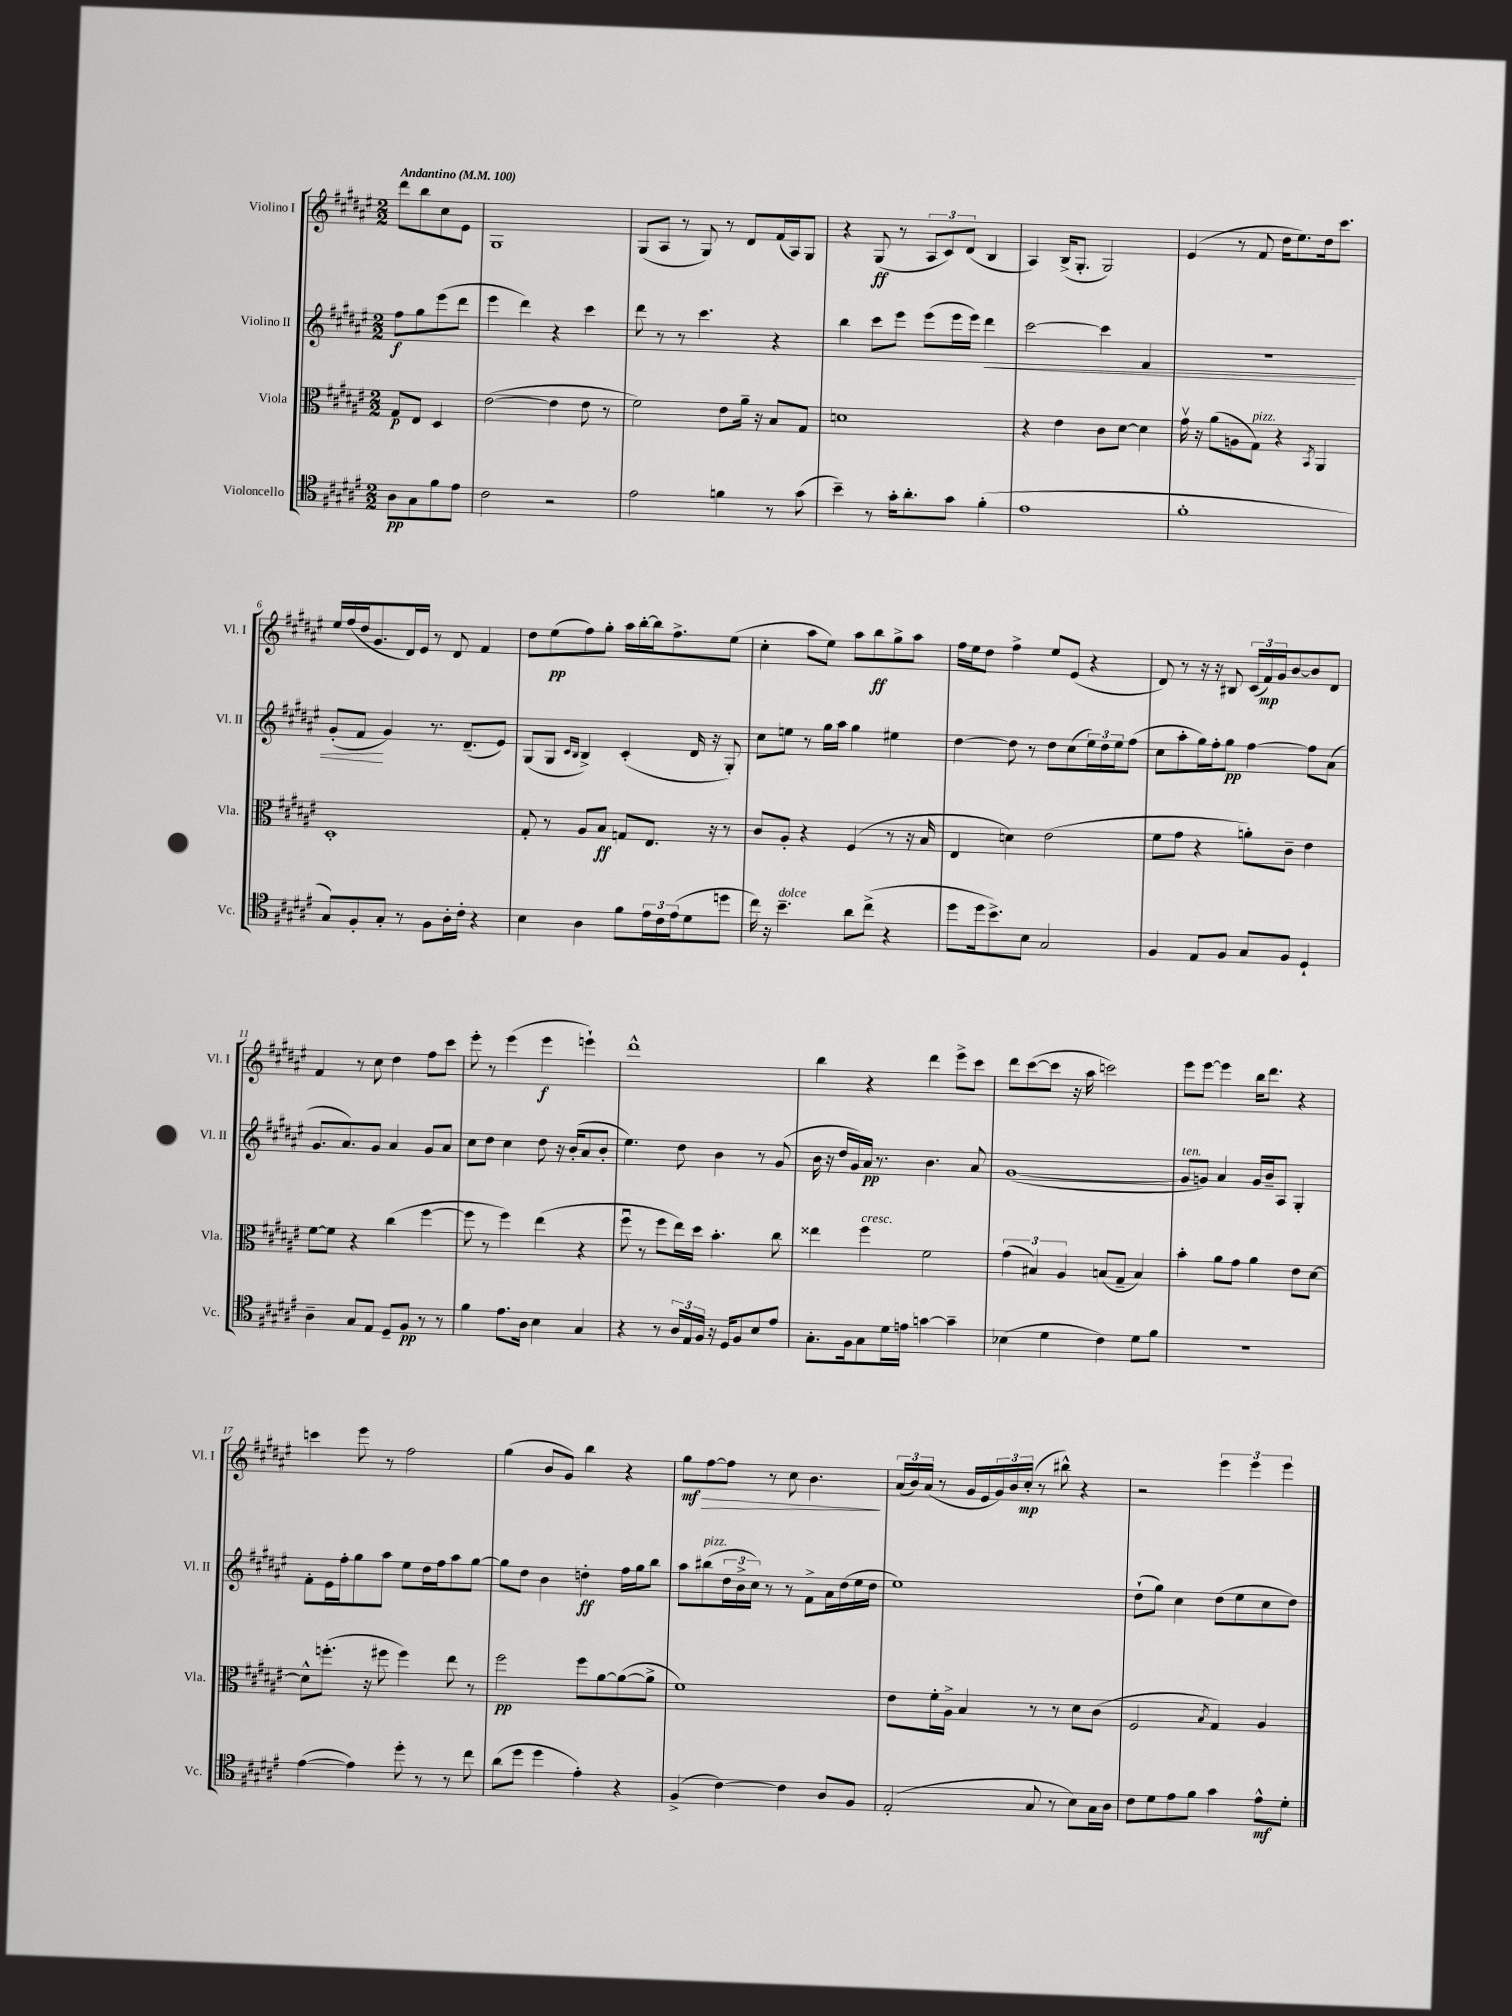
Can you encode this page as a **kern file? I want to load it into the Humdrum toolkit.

**kern	**kern	**kern	**kern
*staff4	*staff3	*staff2	*staff1
*clefC4	*clefC3	*clefG2	*clefG2
*k[f#c#g#d#a#e#]	*k[f#c#g#d#a#e#]	*k[f#c#g#d#a#e#]	*k[f#c#g#d#a#e#]
*M2/2	*M2/2	*M2/2	*M2/2
*MM100	*MM100	*MM100	*MM100
8A#\L	8G#/L	8ff#\L	8ddd#\L
8G#\	8E#/J	8gg#\	8bb\
8f#\	4D#/	(8eee#\	8cc#\
8e#\J	.	8ddd#\J	8e#\J
=	=	=	=
2c#\	([2e#\	4eee#\	1G#
.	.	4ddd#\)	.
2r	4e#\]	4r	.
.	8e#\	4ccc#\	.
.	8r	.	.
=	=	=	=
2e#\	2f#\)	8ddd#\	(8G#/L
.	.	8r	8A#/J
.	.	8r	8r
.	.	4.ccc#\	8G#/)
4f\	8e#\L	.	8r
.	16a#~\Jk	.	8d#/L
.	16r	.	.
8r	8B/L	4r	(16f#/L
.	.	.	16A#/J)
(8g#\	8G#/J	.	8G#/J
=	=	=	=
4b~\)	1d	4bb\	4r
8r	.	8ccc#\L	(8G#/
16g#'\LK	.	8eee#\J	8r
8.a#'\	.	.	.
.	.	(8eee#\L	12A#/L
.	.	.	12c#/)
8g#\J	.	16eee#\L	.
.	.	.	(12d#/J
.	.	16eee#\JJ)	.
(4f#'\	.	4ddd#\	4B/
=	=	=	=
1e#	4r	[2ccc#\	4A#/)
.	4e#\	.	(16B^/LK
.	.	.	8.G#'/J
.	8c#\L	4ccc#\]	2G#/)
.	[8d#\J	.	.
.	4d#\]	4f#/	.
=	=	=	=
1f#'	16g#v\	1r	(4e#/
.	16r	.	.
.	(8a#\L	.	.
.	8A\	.	8r
.	8G#\J)	.	8f#/
.	4r	.	16dd#\LK
.	.	.	8.ee#\)
.	8qBB/	.	.
.	4AA#/	.	16dd#\k
.	.	.	8.ccc#\J
=	=	=	=
8G#/L)	1D#'	(8g#'/L	16ee#/LL
.	.	.	(16ff#/
8F#'/	.	8f#/J	16dd#/J
.	.	.	8.g#/
8G#'/J	.	4g#/)	.
8r	.	.	16d#/L)
.	.	.	16e#/JJ
8F#\L	.	8.r	8r
16A#'\L	.	.	8d#/
16c#'\JJ	.	(8.d#~/L	.
4r	.	.	4f#/
.	.	8e#/J)	.
=	=	=	=
4B\	8G#'/	(8G#/L	8dd#\L
.	8r	8G#/J	(8ee#\
.	.	16qqc#/LL	.
.	.	16qqB/JJ	.
4A#\	8A#/L	4B^/)	8ff#\)
.	8B/J	.	8gg#'\J
8f#\L	8G/L	(4c#'/	16aa#\LL
.	.	.	[16bb'\
24e#\L	8.E#/J	.	16bb\]J
24c#\	.	.	.
.	.	.	8.ff#^\
(24e#\J	.	.	.
8d#\	.	16d#/	.
.	16r	16r	.
8dd\J	8r	8G#'/)	(8ee#\J
=	=	=	=
16cc#\)	8c#/L	8cc#\L	4cc#'\
16r	.	.	.
4.b~\	8A#'/J	8ee\J	.
.	4r	8r	8aa#\L
.	.	16gg#\LL	8ee#\J)
.	.	16aa#\JJ	.
8a#\L	(4F#/	4gg#\	8aa#\L
(8cc#^\J	.	.	8bb\
4r	8r	4ee#\	8gg#^\
.	16r	.	8aa#\J
.	16B/	.	.
=	=	=	=
8dd#\L	4E#/	[4dd#\	16ff#\LL
.	.	.	16ee#\J
16dd#\k	.	.	8dd#\J
8.b^\)	.	.	.
.	4d\)	8dd#\]	4ff#^\
8B\J	.	8r	.
2G#/	(2e#\	8dd#\L	8ee#/L
.	.	(8cc#\	(8e#/J
.	.	24ee#\L)	4r
.	.	24dd#\	.
.	.	24ee#\J	.
.	.	(8ff#\J	.
=	=	=	=
4F#/	8f#\L	8cc#\L	8d#/)
.	8g#\J	8aa#'\	8r
8E#/L	4r	16gg#\L)	16r
.	.	16ff#'\J	16r
8F#/J	.	8gg#\J	8B#/
8G#/L	8a'\L)	[4ff#\	(24c#/LL
.	.	.	24f#/)
.	.	.	24g#/J
8F#/J	8c#~\J	.	[8b/
4D#`/	4e#\	8ff#\]L	8b/]
.	.	(8a#\J	8d#/J
=	=	=	=
4A#~\	[8f#\L	8.g#/L	4f#/
.	8f#\]J	.	.
.	.	8.a#/)	.
8G#/L	4r	.	8r
8E#/J	.	8g#/J	8cc#\
8D#~/L	(4cc#\	4a#/	4dd#\
8F#/J	.	.	.
8r	[4ff#\	8g#/L	8ff#\L
8r	.	8a#/J	8ccc#\J
=	=	=	=
4f#\	8ff#\]	8cc#\L	8eee#'\
.	8r	8dd#\J	8r
8.e#\L	4ff#\)	4cc#\	(4eee#\
16A#\Jk	.	.	.
4B\	(4ee#\	8dd#\	4eee#\
.	.	16r	.
.	.	(16b'/LK	.
4G#/	4r	8a#/	4eee`\)
.	.	8b'/J	.
=	=	=	=
4r	8ff#u\	4.ee#\)	1ddd#^^
.	8r	.	.
8r	8ff#\L	.	.
24A#/LL	16ee#\L)	8dd#\	.
24E#/	.	.	.
.	16dd#\JJ	.	.
24F#/JJ	.	.	.
16r	4.b'\	4b\	.
16D#/LK	.	.	.
8F#/	.	.	.
8B/	.	8r	.
8e#/J	8cc#\	(8g#/	.
=	=	=	=
8.G#'\L	4ee##\	16b\	4bb\
.	.	16r	.
.	.	16dd#/LL	.
16F#\k	.	16g#/)	.
8G#\	4ff#\	16a#/JJ	4r
.	.	8.r	.
16d#\L	.	.	.
16e\JJ	.	.	.
[4g\	2f#\	4.b\	4ddd#\
4g~\]	.	.	8eee#^\L
.	.	8a#/	8ccc#\J
=	=	=	=
(4B-\	(6g#\	([1g#	8ddd#\L
.	.	.	([8ccc#\
.	6B#/)	.	.
4d#\	.	.	8ccc#\]J
.	6A#/	.	.
.	.	.	16r
.	.	.	16aa#\
4c#\)	(8B/L	.	2ccc\)
.	8G#~/J	.	.
8d#\L	4B/)	.	.
8f#\J	.	.	.
=	=	=	=
1r	4b'\	8g#/]L	8eee#\L
.	.	8g/J)	[8eee#\J
.	8a#\L	4a#/	4eee#\]
.	8g#\J	.	.
.	4a#\	16g/LL	16bb\LK
.	.	16b~/J	8.ddd#\J
.	.	8A#/J	.
.	8e#\L	4G#'/	4r
.	[8d#\J	.	.
=	=	=	=
([4e#\	8d#^^\]L	8f#'\L	4ccc\
.	(8.ff'\J	16e#\L	.
.	.	16ff#'\J	.
4e#\])	.	8gg#\	8eee#\
.	16r	.	.
.	8ff#\	8aa#\J	8r
8dd#'\	4ff#\)	8ee#\L	2ff#\
8r	.	16dd#\L	.
.	.	16ff#\J	.
8r	8ee#\	8aa#\	.
8cc#\	8r	[8gg#\J	.
=	=	=	=
(8a#\L	2ff#\	8gg#\]L	(4gg#\
8dd#\J	.	8dd#\J	.
4dd#\	.	4b\	8b/L
.	.	.	8g#/J)
4e#'\)	8ff#\L	4dd'\	4bb\
.	[8a#\	.	.
4r	(8a#\_	16ff#\LL	4r
.	.	16gg#\J	.
.	8a#^\]J	8bb\J	.
=	=	=	=
(4F#^/	1f#)	8aa#\L	8gg#\L
.	.	(8bb#\	[8ff#\
[4c#\)	.	24dd#\L	8ff#\]J
.	.	24b^\	.
.	.	24cc#\JJ)	.
.	.	8r	8r
4c#\]	.	8r	8cc#\
.	.	8f#^\L	4.b\
8A#/L	.	16a#\L	.
.	.	(16dd#\	.
8F#/J	.	16ee#\	.
.	.	16dd#\JJ	.
=	=	=	=
(2E#'/	8e#\L	1ee#)	(24a#/LL
.	.	.	24b/)
.	.	.	(24a#/JJ
.	16f#'\L	.	8r
.	16A#^\JJ	.	.
.	4B/	.	16g#/LL
.	.	.	16e#/
.	.	.	24g#/)
.	.	.	24b/
.	.	.	(24cc#'/JJ
8G#/	8r	.	8r
8r	8r	.	8bb#^^\)
8B\L)	8d#\L	.	4r
16G#\L	(8c#\J	.	.
16A#\JJ	.	.	.
=	=	=	=
8c#\L	2F#/	(8dd#`\L	2r
8d#\	.	8gg#\J)	.
8e#\	.	4cc#\	.
8f#\J	.	.	.
.	8qB/	.	.
4g#\	4G#/)	(8dd#\L	6eee#\
.	.	8ee#\	.
.	.	.	6eee#\
8e#^^\L	4A#/	8cc#\	.
.	.	.	6eee#\
8d#'\J	.	8dd#\J)	.
==	==	==	==
*-	*-	*-	*-
